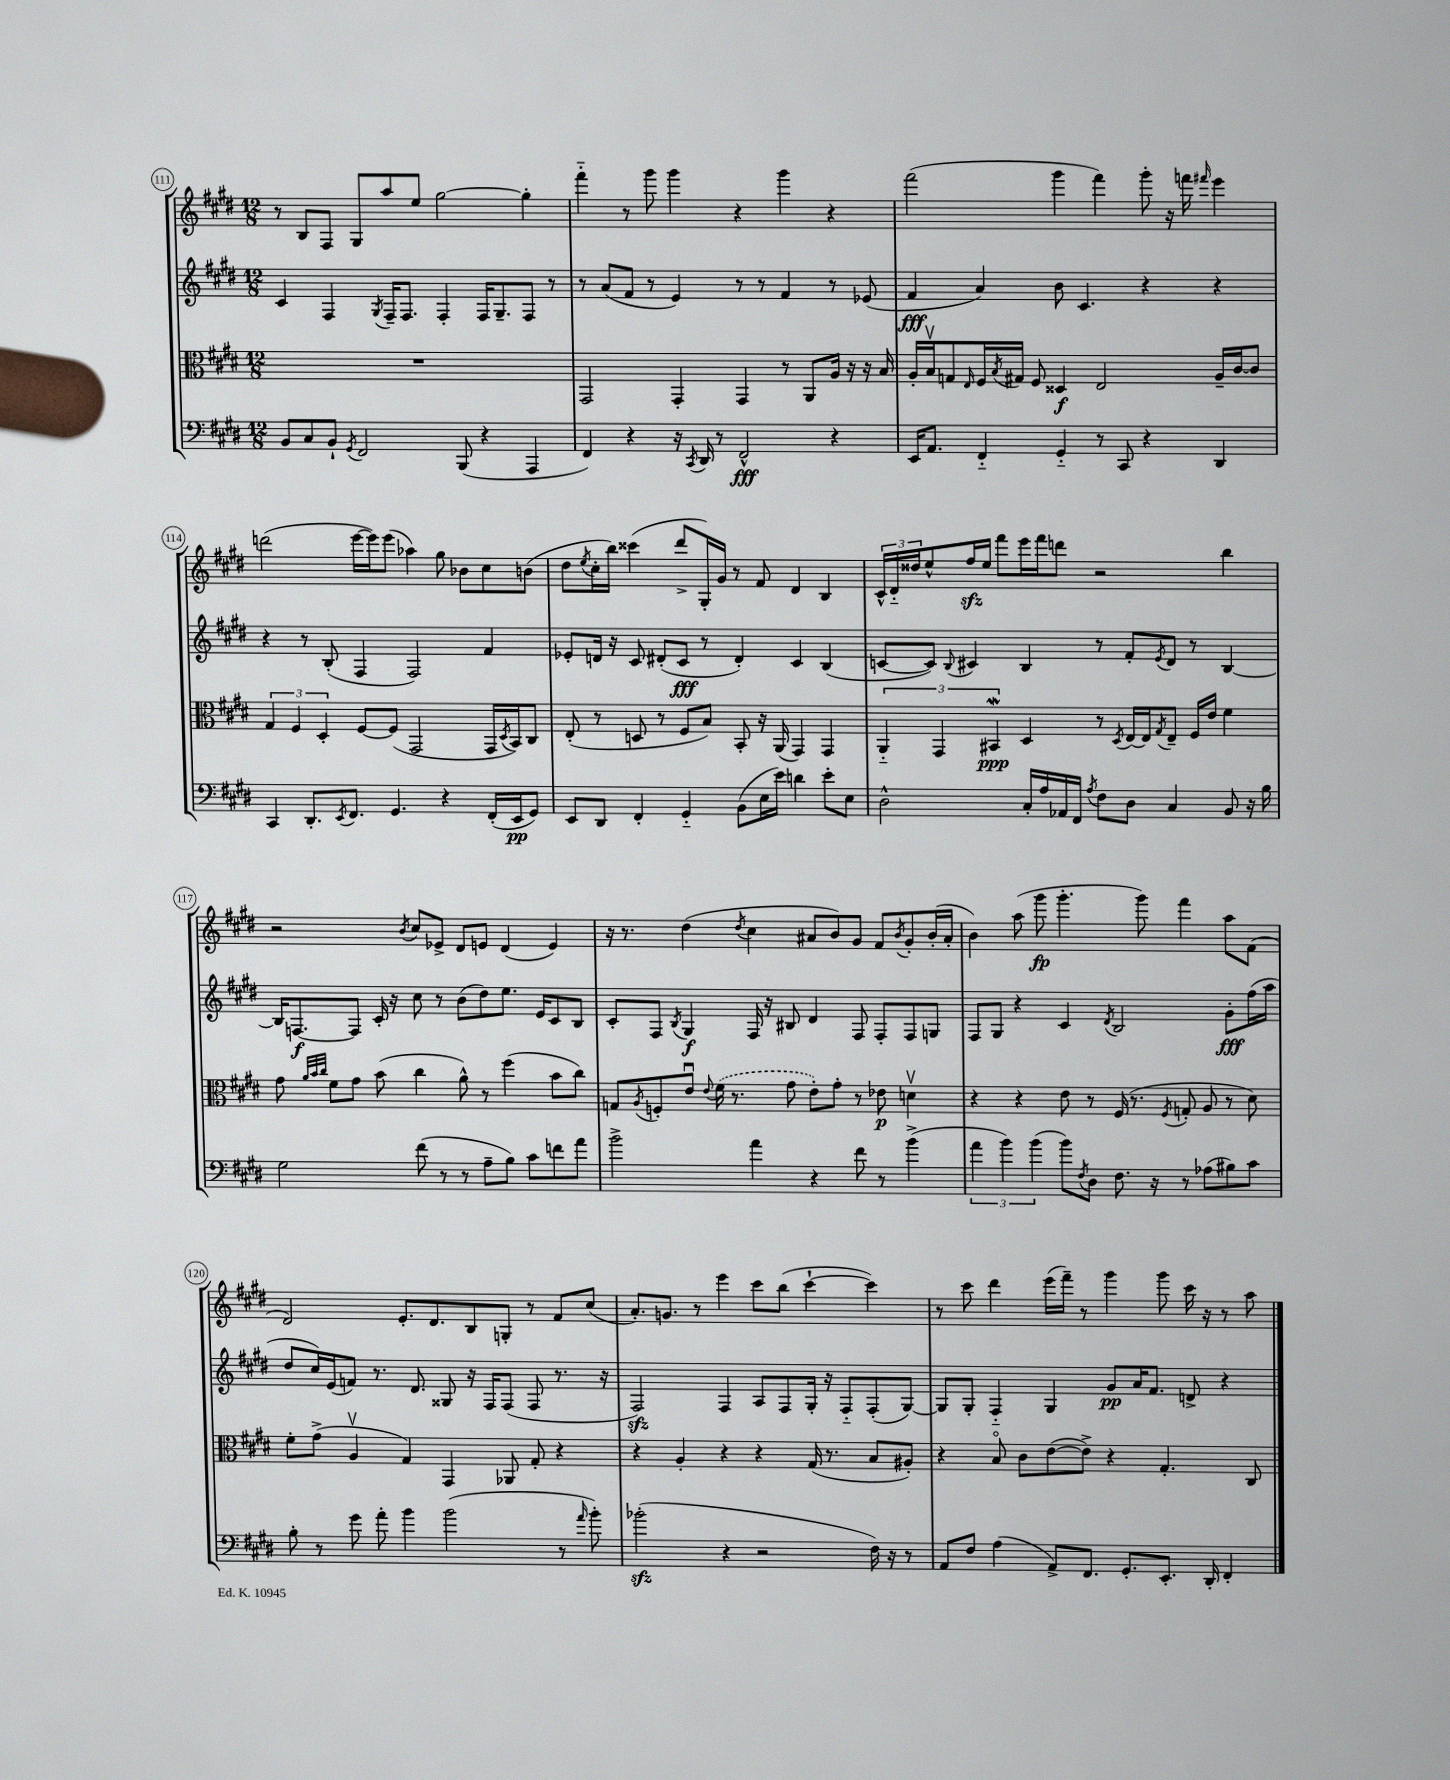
<<
\new StaffGroup <<
\new Staff = "s0" {
    \clef treble \key e \major \numericTimeSignature \time 12/8
    r8 b8 fis8 gis8 a''8 e''8 gis''2~ gis''4-. |
    fis'''4-_ r8 gis'''8 gis'''4 r4 gis'''4 r4 |
    fis'''2( gis'''4 fis'''4) gis'''8-. r16 f'''16 \grace { fis'''16 } e'''4 |
    d'''2( e'''16~ e'''16) e'''8( aes''4) gis''8 bes'8 cis''8 b'8( |
    dis''8 \acciaccatura { e''8 } cis''16-. b''16) cisis'''4( dis'''8-> gis16-.) gis'16 r8 fis'8 dis'4 b4 |
    \tuplet 3/2 { cis'16-^ dis'16-_ disis''16 } e''8-^ fis''16\sfz e''16 fis'''8 e'''16 fis'''16 d'''8 r2 b''4 |
    r2 \acciaccatura { b'8 } cis''8 ees'8-> dis'8 e'8 dis'4( e'4) |
    r16 r8. dis''4( \acciaccatura { dis''8 } cis''4 ais'8 b'8) gis'8 fis'8 \acciaccatura { b'8 } gis'8-. b'16-.( ais'16-. |
    b'4) a''8( gis'''8\fp gis'''4.-. gis'''8) fis'''4 a''8 fis'8( |
    dis'2) e'8.-. dis'8. b8 g8-. r8 fis'8 cis''8( |
    a'8.-.) g'8. r8 e'''4 cis'''8 b''8( cis'''4~-! cis'''4) |
    r8 cis'''8 dis'''4 e'''16( fis'''16--) r8 gis'''4 gis'''8 cis'''16 r16 r8 a''8 \bar "|." |
}
\new Staff = "s1" {
    \clef treble \key e \major \numericTimeSignature \time 12/8
    cis'4 fis4 \acciaccatura { gis8 } fis16-- fis8. fis4-. fis16 gis8.-- fis8 r8 |
    r8 a'8( fis'8 r8 e'4) r8 r8 fis'4 r8 ees'8( |
    fis'4\fff a'4) b'8 cis'4. r4 r4 |
    r4 r8 b8-.( fis4 fis2) fis'4 |
    ees'8-. d'16 r16 cis'8 dis'8-.( cis'8\fff r8 dis'4-.) cis'4 b4( |
    c'8~ c'8) \appoggiatura { b8 } cis'4 b4 r8 fis'8-. \acciaccatura { e'8 } dis'8 r8 b4~ |
    b16 f8.~\f f8 cis'16-. r16 cis''8 r8 b'8( dis''8) e''8. e'16 cis'8 b8 |
    cis'8-. fis8 \acciaccatura { b8 } gis4\f fis16 r16 bis8 dis'4 fis8 fis8-. fis8 g8 |
    fis8 gis8 r4 cis'4 \acciaccatura { dis'8 } b2 gis'8-.\fff fis''16( a''16 |
    dis''8 cis''16) e'16( f'8) r8. dis'8. gisis8 r16 fis16 fis8( fis8 r8. r16 |
    fis2\sfz) fis4 a8 fis8 gis16-. r16 fis8-_ fis8-.( gis8~) |
    gis8 gis8-. fis4-_ gis4 gis'8\pp a'16 fis'8. d'8-> r4 \bar "|." |
}
\new Staff = "s2" {
    \clef alto \key e \major \numericTimeSignature \time 12/8
    R1. |
    gis,2 gis,4-. gis,4 r8 a,8 a16 r16 r16 b16 |
    a16-. b16\upbow g8 \grace { e16 } fis16 \acciaccatura { b8 } gis16 fis8 disis4\f e2 a16-- cis'16~ cis'8 |
    \tuplet 3/2 { gis4 fis4 dis4-. } fis8~ fis8( gis,2 gis,16 \acciaccatura { dis8 } b,16) cis8 |
    e8-.( r8 d8 r8 fis8 b8) b,8-. r16 a,16( gis,4) gis,4 |
    \tuplet 3/2 { a,4-_ gis,4 bis,4\mordent\ppp } dis4 r8 \acciaccatura { dis8 } e16~ e16 \acciaccatura { gis8 } e8-- fis16 e'16 fis'4 |
    gis'8 \grace { a'32 b'32 cis''32 } fis'8 gis'8 b'8( cis''4 a'8-^) r8 fis''4( b'8 cis''8) |
    g8 \acciaccatura { a8 } f8-. e'8\downbow \appoggiatura { e'8 } \once \slurDashed fis'16( r8. gis'8 e'8-.) gis'8-. r8 ees'8\p d'4\upbow |
    r4 r4 e'8 r8 fis16( r8. \acciaccatura { fis8 } g8-. a8 r8 dis'8) |
    fis'8-. gis'8->( a4\upbow gis4) gis,4 aes,8 gis8-. r4 |
    r4 a4-. r4 r4 gis16( r8. b8 ais8-.) |
    r4 b8\flageolet cis'8 e'8~( e'8->) r4 gis4.-. cis8 \bar "|." |
}
\new Staff = "s3" {
    \clef bass \key e \major \numericTimeSignature \time 12/8
    b,8 cis8 b,8-! \acciaccatura { gis,8 } fis,2 b,,8( r4 a,,4 |
    fis,4) r4 r16 \acciaccatura { cis,8 } dis,16 r8 fis,2-^\fff r4 |
    e,16 a,8. fis,4-_ gis,4-_ r8 cis,8 r4 dis,4 |
    cis,4 dis,8.-. \acciaccatura { e,8 } fis,8. gis,4. r4 fis,16-.( e,16\pp gis,8) |
    e,8 dis,8 fis,4-. gis,4-_ b,8( e16 e'16) d'4 e'8-. e8 |
    dis2-^ cis16-. a16 aes,16 fis,16 \acciaccatura { a8 } fis8 dis8 cis4 b,8 r16 b16 |
    gis2 fis'8( r8 r8 a8-- b8) cis'8 f'8 a'8 |
    b'2-> a'4 r4 fis'8 r8 b'4->( |
    \tuplet 3/2 { a'4 b'4) b'4( } b'8) \acciaccatura { fis8 } dis8 fis8. r16 r8 aes8( bis8) cis'8 |
    b8-. r8 gis'8 a'8-. b'4 b'2( r8 \grace { a'16 } b'8-.) |
    bes'2-.\sfz( r4 r2 fis16) r16 r8 |
    a,8 fis8 a4( a,8->) fis,8. gis,8.-. e,8.-. dis,16-. fis,4-. \bar "|." |
}
>>
>>
\layout { \context { \Score currentBarNumber = #111 \override BarNumber.stencil = #(make-stencil-circler 0.1 0.3 ly:text-interface::print) } }
